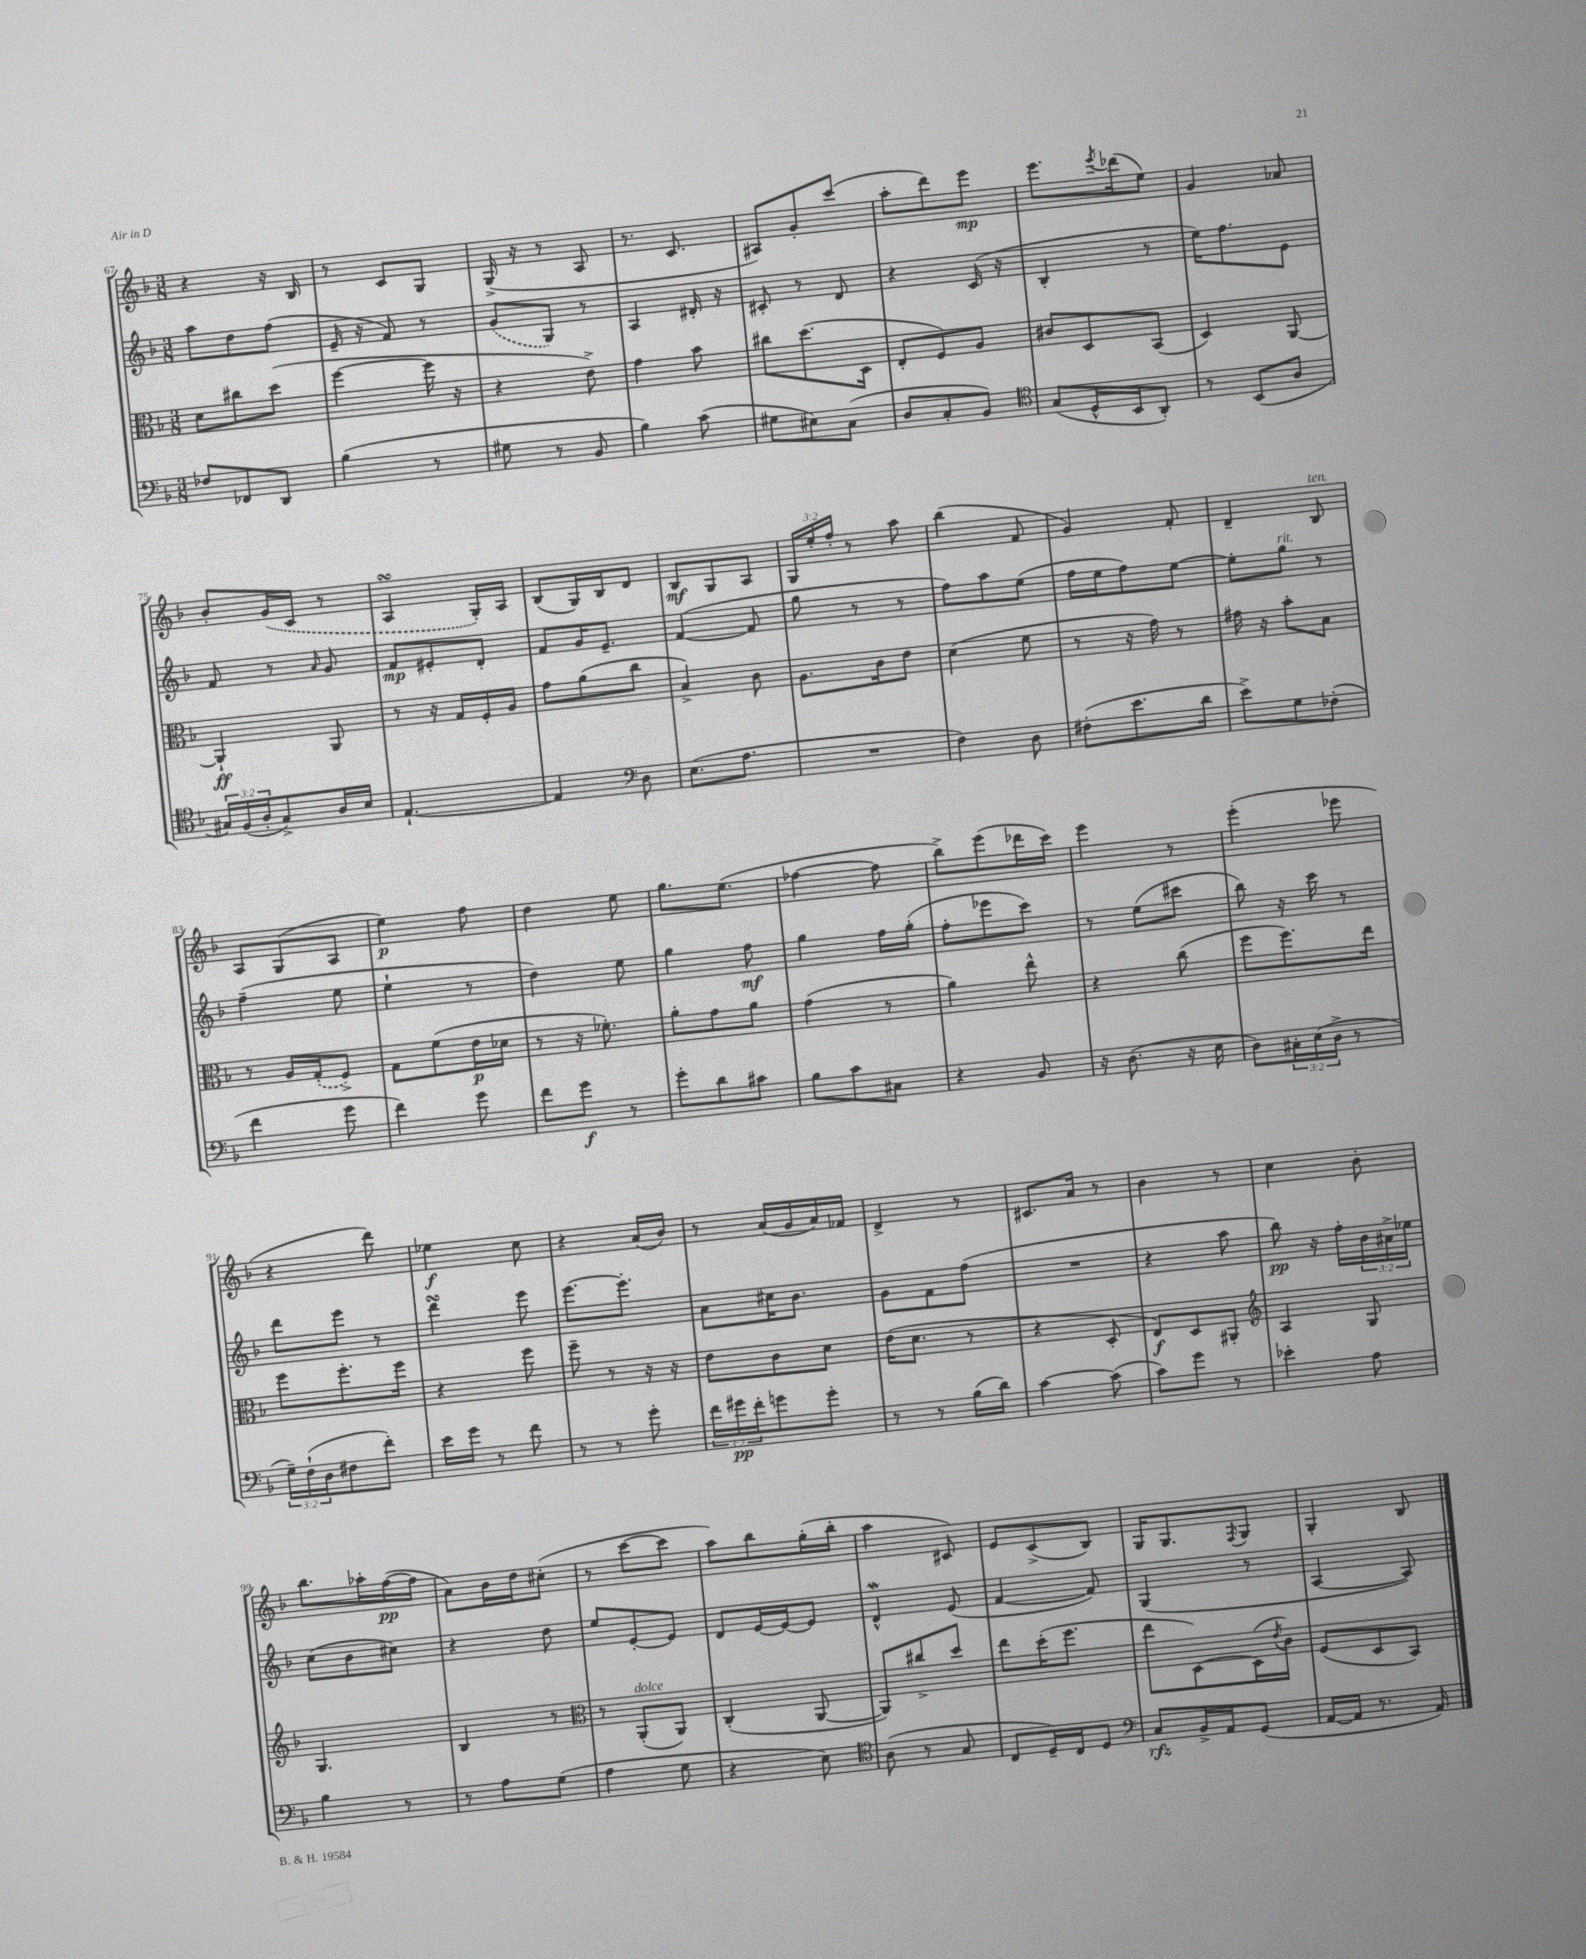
<<
\new StaffGroup <<
\new Staff = "s0" {
    \clef treble \key f \major \numericTimeSignature \time 3/8 \override Staff.TupletNumber.text = #tuplet-number::calc-fraction-text
    r4 r16 bes16 |
    r8 c'8 g8 |
    g16->( r16 r8 a8 |
    r8. c'8. |
    ais8) g'8-. c'''8( |
    a''8-. d'''8) e'''8\mp |
    e'''8. \acciaccatura { e'''8 } des'''16( e''8) |
    g'4 aes'8 |
    bes'8-. \once \slurDashed g'16( c'16 r8 |
    a4\turn g16-.) a16 |
    bes8( g16) bes16 d'8 |
    bes8\mf g8 a8 |
    \tuplet 3/2 { g16 e''16-. f''16-. } r8 a''8 |
    bes''4( f'8 |
    g'4) f'8-. |
    d'4-- bes8^\markup { \italic "ten." } |
    a8 g8( a8 |
    e''4\p) f''8 |
    d''4 e''8 |
    g''8. e''8.( |
    fes''4~ fes''8 |
    bes''8->) e'''8( des'''16 c'''16) |
    e'''4 r8 |
    e'''4-.( ees'''8 |
    r4 d'''8) |
    ees''4\f c''8 |
    r4 a'16( bes'16) |
    r8 a'16( g'16 a'16) fes'16 |
    d'4-> r8 |
    cis'8. a'16 r8 |
    bes'4 r8 |
    c''4 bes'8-. |
    bes''8. aes''16-. f''16~\pp( f''16 |
    a'8) bes'16 d''16 cis''8-.( |
    r8 c'''8~ c'''8 |
    a''8) bes''8 g''16-.( bes''16-. |
    a''4 cis'8) |
    e'8 c'8->( bes8) |
    g16 g8. \acciaccatura { f8 } g8 |
    g4-. bes8 \bar "|." |
}
\new Staff = "s1" {
    \clef treble \key f \major \numericTimeSignature \time 3/8 \override Staff.TupletNumber.text = #tuplet-number::calc-fraction-text
    a''8 d''8 f''8( |
    e'16-- r16 f'8) r8 |
    \once \slurDashed g'8( g8) r8 |
    a4 dis'16-. r16 |
    cis'8-. r8 d'8 |
    r4 c'16( r16 |
    bes4-. r8 |
    e''16) f''8. e'8 |
    f'8 r8 \grace { a'16 } g'8 |
    f'8\mp eis'8-. d'8-. |
    f'8 g'16 e'8.-- |
    f'4~( f'8 |
    g''8 r8 r8 |
    f''8) a''8 e''8( |
    f''16 e''16 f''8) e''8~ |
    e''8-. g''8^\markup { \italic "rit." } r8 |
    f''4--( e''8 |
    e''4-! r8 |
    d''4) e''8 |
    g''4 f''8\mf |
    g''4 f''16 g''16-.( |
    f''8-. ees'''8 c'''8) |
    r8 e''8( cis'''8 |
    bes''8) r16 c'''16 r8 |
    d'''8 e'''8 r8 |
    d'''4\turn e'''8 |
    e'''8.~ e'''8.-. |
    a'8 cis''16 bes'8. |
    g'8 f'8 f''8( |
    R4. |
    r4 a''8 |
    bes''8\pp) r16 f''16-. \tuplet 3/2 { bes'16 ais'16-> ees''16 } |
    c''8( bes'8 cis''8) |
    r4 d''8 |
    e''8 e'8~-. e'8 |
    d'8 e'16~ e'16~ e'8 |
    d'4-^\mordent e'8( |
    f'4~ f'8) |
    g4( r8 |
    a4~ a8) \bar "|." |
}
\new Staff = "s2" {
    \clef alto \key f \major \numericTimeSignature \time 3/8
    d'8 cis''8 d''8( |
    f''4~ f''16 r16 |
    r4 e'8->) |
    g'4 bes'8 |
    cis''8 d''8.( d16 |
    e8-. f8) a8 |
    cis'8 d8 bes,8( |
    d4) a,8~ |
    a,4-!\ff a,8 |
    r8 r16 g16 f16-. a16 |
    g'8 a'8( c''8 |
    bes4->) c'8 |
    a8. c'16 e'8 |
    d'4( f'8 |
    r8 r16 g'16) r8 |
    gis'16 r16 bes'8-. bes8 |
    r8 a16 \once \slurDashed g16-.( f8->) |
    g8 f'8( e'16\p des'16 |
    r8 r16 fes'8.-.) |
    a'8-. g'8 a'8 |
    g'4( r8 |
    a'4) e''8-^ |
    r4 c''8( |
    f''8 f''8.) e''16 |
    f''8 f''8.-. f''16 |
    r4 f''8 |
    f''8-- r8 r16 r16 |
    e'8 c'8 d'8 |
    e'16( d'8. r8 |
    r4 d8-. |
    e8\f) d8 ais,8-. |
    \clef treble a4 g8 |
    g4. |
    bes4 r8 |
    \clef alto r8 a,8-.^\markup { \italic "dolce" }( a,8) |
    c4-.( a,8~ |
    a,8) cis''8-> d''8 |
    e''8 d''16-.( f''8. |
    e''8 d8~) d16( \acciaccatura { e'8 } c'16) |
    f8( d8 bes,8) \bar "|." |
}
\new Staff = "s3" {
    \clef bass \key f \major \numericTimeSignature \time 3/8 \override Staff.TupletNumber.text = #tuplet-number::calc-fraction-text
    fes8 fes,8 d,8 |
    bes4( r8 |
    gis8 r8 bes,8 |
    bes4) c'8( |
    gis8 eis8) c8( |
    d8 c8-. bes,8) |
    \clef tenor g8( d16-^ bes,16 a,8-.) |
    r8 bes,8( a8 |
    \tuplet 3/2 { gis16) f16( a16-. } gis8->) a16 bes16 |
    e4.~-! |
    e4 \clef bass d8 |
    e8.( a8. |
    R4. |
    f4) d8 |
    fis8-.( e'8. d'16 |
    e'8->) g8 fes8-.( |
    f'4 g'8 |
    f'4) g'8 |
    f'8 g'8\f r8 |
    g'8-. d'8 cis'8 |
    bes8 c'8 cis8 |
    r4 bes,8 |
    r16 d8.( r16 e16 |
    d8) \tuplet 3/2 { cis16-. e16( d16-> } r8 |
    \tuplet 3/2 { g16--) f16-!( d16 } fis8 f'8-.) |
    e'16 g'16 r8 f'8 |
    r8 r8 g'8-. |
    \tuplet 3/2 { f'16 gis'16\pp f'16-. } g'8 g'8-. |
    r8 r8 bes16( d'16) |
    c'4~ c'8( |
    c'8) g'8 r8 |
    ees'4-. a8 |
    bes4 r8 |
    r8 a8 g8( |
    a4 g8 |
    r4 e8) |
    \clef tenor a8( r8 g8 |
    c8 d16--) c16 d8 |
    \clef bass c8\rfz bes,16-> a,16 g,8( |
    a,16~ a,16 r8. a,16) \bar "|." |
}
>>
>>
\layout { \context { \Score currentBarNumber = #67 } }
